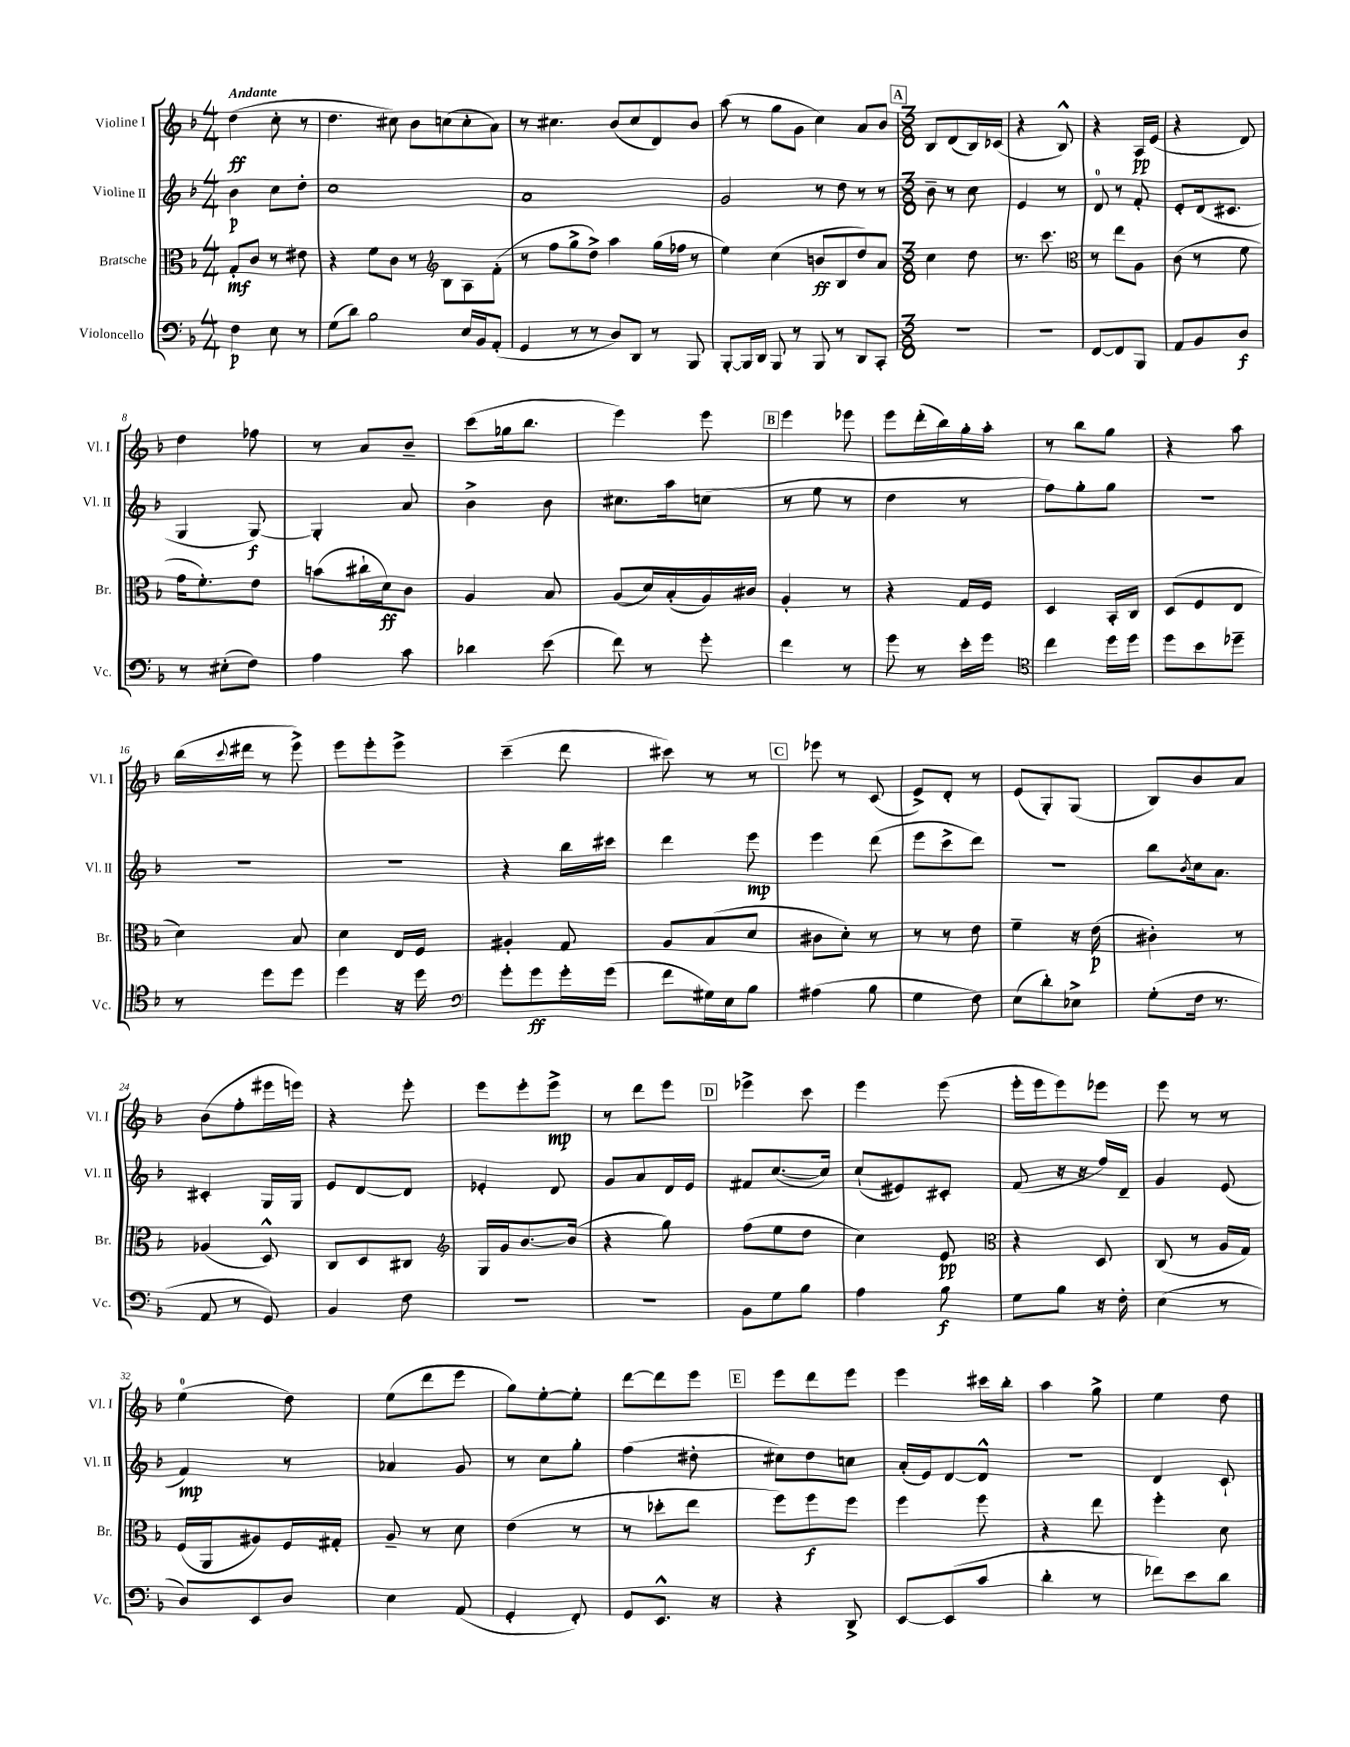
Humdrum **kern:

**kern	**kern	**kern	**kern
*staff4	*staff3	*staff2	*staff1
*clefF4	*clefC3	*clefG2	*clefG2
*k[b-]	*k[b-]	*k[b-]	*k[b-]
*M4/4	*M4/4	*M4/4	*M4/4
4F	8G'	4b-	(4dd
.	8c	.	.
8E	8r	8cc	8cc'
8r	8e#	8dd'	8r
=	=	=	=
(8G	4r	1cc	4.dd
8d)	.	.	.
2B-	8f	.	.
.	8c	.	8cc#)
.	8r	.	8b-
.	8B-	.	(8cc
16E	8A	.	8cc'
16BB-	.	.	.
(8AA'	(8f'	.	8a)
=	=	=	=
*	*clefG2	*	*
4GG	8r	1a	8r
.	8ff	.	4.cc#
8r	8gg^	.	.
8r	8dd^)	.	.
8D)	4aa	.	(8b-
8DD	.	.	8cc#
8r	(16gg	.	8d)
.	16ff-	.	.
8BBB-	8r	.	8b-
=	=	=	=
[8BBB-'	4ee)	2g	(8aa
16BBB-]	.	.	8r
16DD	.	.	.
8BBB-	(4cc	.	8gg
8r	.	.	8g
8BBB-	8b	8r	4cc)
8r	8B-	8dd	.
8DD	8dd)	8r	8a
8CC'	8a	8r	8b-
=	=	=	=
*M3/8	*M3/8	*M3/8	*M3/8
4.r	4cc	8b-~	8B-
.	.	8r	(8d
.	8dd	8cc	16B-)
.	.	.	(16c-
=	=	=	=
4.r	8.r	4e	4r
.	8.ccc	.	.
.	.	8r	8B-^^)
=	=	=	=
*	*clefC3	*	*
[8FF	8r	8d	4r
8FF]	8ee	8r	.
8BBB-	8A	8f'	16A
.	.	.	(16e
=	=	=	=
8AA	(8c	8e'	4r
8BB-	8r	(16d	.
.	.	8.c#	.
8D	8f	.	8d)
=	=	=	=
8r	16g	4G	4dd
.	8.f')	.	.
(8E#'	.	.	.
8F)	8e	[8G)	8ff-
=	=	=	=
4A	(8b	4G']	8r
.	16cc#`	.	8a
.	16d)	.	.
8c	8c	8a	8b-~
=	=	=	=
4d-	4A	4b-^	(8ccc
.	.	.	16gg-
.	.	.	8.bb-
(8e	8B-	8b-	.
=	=	=	=
8f)	(8A	8.cc#	4eee)
8r	16d)	.	.
.	(16B-'	16aa	.
8g'	16A)	(8cc	8eee
.	16c#	.	.
=	=	=	=
4f	4A'	8r	4eee
.	.	8ee	.
8r	8r	8r	8eee-
=	=	=	=
8g	4r	4dd	8eee
8r	.	.	(16ddd'
.	.	.	16bb-)
16e'	16G	8r	16gg'
16g	16F	.	16aa'
=	=	=	=
*clefC4	*	*	*
4cc	4D	8ff)	8r
.	.	8gg'	8bb-
16dd	16BB-'	8gg	8gg
16dd	16C	.	.
=	=	=	=
8dd	(8D	4.r	4r
8b-	8F	.	.
8dd-~	8E	.	8aa
=	=	=	=
8r	4d)	4.r	(16bb-
.	.	.	8qqccc
.	.	.	16ddd#
8dd	.	.	8r
8dd	8B-	.	8eee^)
=	=	=	=
4dd	4d	4.r	8eee
.	.	.	8eee'
16r	16E	.	8eee^
16dd	16F	.	.
=	=	=	=
*clefF4	*	*	*
8g'	4A#'	4r	(4ccc~
8g	.	.	.
16g'	8G	16bb-	8ddd
(16g	.	16ccc#	.
=	=	=	=
8f	8A	4ddd	8ccc#)
16G#)	(8B-	.	8r
16E	.	.	.
8B-	8d	8eee	8r
=	=	=	=
(4A#	8c#	4eee	8eee-
.	8d')	.	8r
8B-	8r	(8ddd	(8c
=	=	=	=
4G	8r	8eee	8e^)
.	8r	8ccc^	8d'
8F)	8e	8ddd)	8r
=	=	=	=
(8E	4f~	4.r	(8e
8d')	.	.	8G')
8E-^	16r	.	(8G
.	(16e	.	.
=	=	=	=
(8G'	4c#')	8bb-	8B-)
.	.	8qb-	.
16F	.	16cc	8b-
8.r	.	8.a	.
.	8r	.	8a
=	=	=	=
8AA	(4A-	4c#'	(8b-
8r	.	.	8ff'
8GG)	8D^^)	16G	16eee#
.	.	16G	16eee)
=	=	=	=
4BB-	8C	8e	4r
.	8D	[8d	.
8F	8C#	8d]	8eee'
=	=	=	=
*	*clefG2	*	*
4.r	16G	4e-'	8eee
.	16g	.	.
.	[8.b-	.	8eee'
.	.	8d	8eee^
.	(16b-]	.	.
=	=	=	=
4.r	4r	8g	8r
.	.	8a	8ddd
.	8gg)	16d	8eee
.	.	16e	.
=	=	=	=
8BB-	(8ff	8f#	4eee-^
8G	8ee	([8.cc	.
8B-	8dd	.	8ccc
.	.	16cc])	.
=	=	=	=
4A	4cc)	(8cc`	4eee
.	.	8e#)	.
8B-	8e	8c#'	(8eee
=	=	=	=
*	*clefC3	*	*
8G	4r	(8f	16eee'
.	.	.	16eee
8B-	.	16r	8eee)
.	.	16r	.
16r	8D	16ff)	8eee-
16F'	.	16d~	.
=	=	=	=
(4E	(8C	4g	8eee
.	8r	.	8r
8r	16A	(8e	8r
.	16G)	.	.
=	=	=	=
8D)	(16F	4f)	(4ee
.	16AA	.	.
8EE	8A#)	.	.
8D	16F	8r	8dd)
.	16G#'	.	.
=	=	=	=
4E	8A~	4a-	(8ee
.	8r	.	8ddd
(8AA	8d	8g	8eee
=	=	=	=
4GG'	(4e	8r	8gg)
.	.	8cc	[8ee'
8FF')	8r	8gg'	8ee']
=	=	=	=
8GG	8r	(4ff	[8ddd
8.EE^^	8dd-'	.	8ddd]
.	8ee	8dd#'	8eee
16r	.	.	.
=	=	=	=
4r	8ff)	8cc#)	8eee
.	8ff	8dd	8ddd
8DD^	8ff	8cc	8eee
=	=	=	=
[8EE	4ff	(16a'	4eee
.	.	16e)	.
(8EE]	.	[8d	.
8c	8ff	8d^^]	16ccc#
.	.	.	16bb-'
=	=	=	=
4d'	4r	4.r	4aa
8r	8ee	.	8gg^
=	=	=	=
8f-)	4ff'	4d	4ee
8e	.	.	.
8d	8d	8c`	8dd
==	==	==	==
*-	*-	*-	*-
